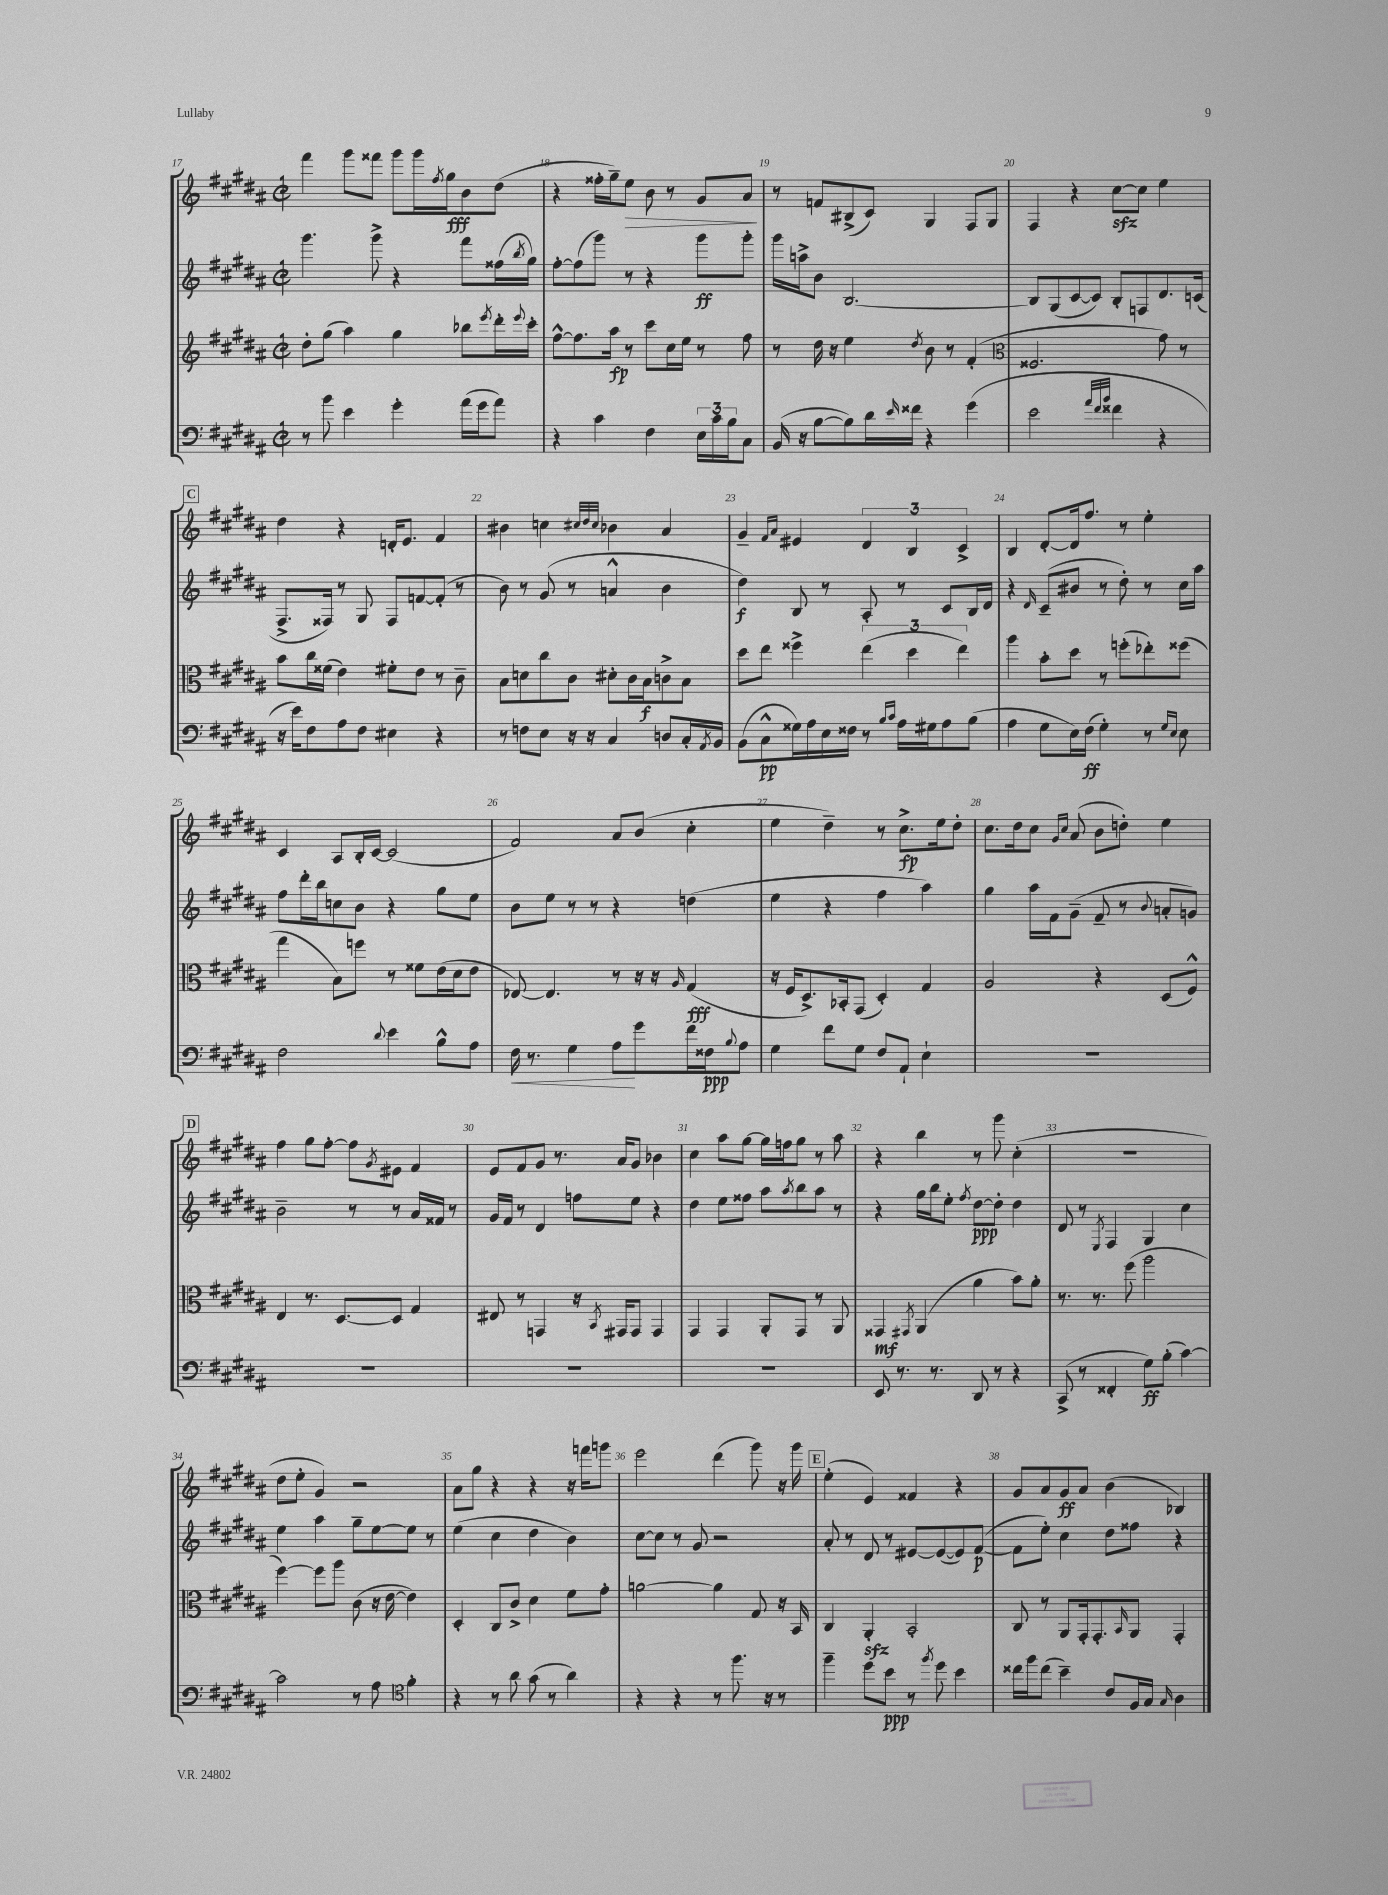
<<
\new StaffGroup <<
\new Staff = "s0" {
    \clef treble \key b \major \defaultTimeSignature \time 2/2
    fis'''4 gis'''8 fisis'''8 gis'''8 gis'''16 \acciaccatura { fis''8 } gis''16\fff b'8 dis''8( |
    r4 fisis''16-. gis''16--) e''8\> b'8 r8 gis'8 ais'8\! |
    r8 f'8 bis8->( cis'8) gis4 fis8 gis8 |
    fis4 r4 cis''8~\sfz cis''8 e''4 |
    \mark \markup { \box "C" } dis''4 r4 d'16-. e'8. fis'4 |
    bis'4 c''4 \grace { cis''32 dis''32 cis''32 } bes'4 ais'4 |
    gis'4-- \grace { fis'16 ais'16 } eis'4 \tuplet 3/2 { dis'4 b4 cis'4-> } |
    b4 dis'8~-. dis'16 fis''8. r8 e''4-. |
    cis'4 ais8 b16-. cis'16~ cis'2( |
    fis'2) ais'8 b'8( cis''4-. |
    e''4 dis''4--) r8 cis''8.->\fp e''16 dis''8-. |
    cis''8. dis''16 cis''8 \grace { gis'16 cis''16 } ais'8( b'8 d''8-.) e''4 |
    \mark \markup { \box "D" } fis''4 gis''8 fis''8~-. fis''8 \acciaccatura { gis'8 } eis'8 fis'4 |
    e'8 fis'8 gis'8 r8. ais'16 gis'8 bes'4 |
    cis''4 ais''8 gis''8~ gis''16 f''16 gis''8 r8 ais''8 |
    r4 b''4 r8 gis'''8 cis''4-.( |
    R1 |
    dis''8 e''8-. gis'4) r2 |
    ais'8 gis''8 r4 r4 r16 f'''16 g'''8 |
    e'''2 dis'''4( gis'''8) r16 gis'''16 |
    \mark \markup { \box "E" } e''4-.( e'4) fisis'4 r4 |
    gis'8 ais'8 gis'8\ff ais'8 b'4( bes4) \bar "|." |
}
\new Staff = "s1" {
    \clef treble \key b \major \defaultTimeSignature \time 2/2
    gis'''4. gis'''8-> r4 fis'''8 fisis''16( \acciaccatura { b''8 } gis''16) |
    fis''8~-. fis''8( gis'''8) r8 r4 gis'''8\ff gis'''8-. |
    gis'''16 a''16-> b'8 b2.~ |
    b8 gis8( cis'8~ cis'8) b8-. f8 dis'8. c'16( |
    \mark \markup { \box "C" } fis8.-> fisis16) r8 gis8 fisis8 f'8~ f'8-.( r8 |
    b'8) r8 gis'8( r8 a'4-^ b'4 |
    dis''4\f) b8 r8 ais8-. r8 cis'8 b16 dis'16 |
    r4 \grace { dis'16 } cis'8--( bis'8 r8 dis''8-.) r8 cis''16 ais''16 |
    fis''8 dis'''16-. b''16 c''8 b'8 r4 gis''8 e''8 |
    b'8 e''8 r8 r8 r4 d''4( |
    e''4 r4 fis''4 ais''4) |
    gis''4 ais''16 fis'16 gis'8--( fis'8-- r8 \appoggiatura { b'8 } a'8-. g'8) |
    \mark \markup { \box "D" } b'2-- r8 r8 ais'16 fisis'16 r8 |
    gis'16 fis'16 r8 dis'4 f''8 e''8 r4 |
    dis''4 e''8 fisis''8 ais''8 \acciaccatura { ais''8 } b''8 ais''8 r8 |
    r4 gis''16 b''16 e''8-. \acciaccatura { fis''8 } dis''8~\ppp dis''8-. dis''4 |
    dis'8 r8 \acciaccatura { e8 } fis4 gis4 cis''4 |
    e''4 ais''4 gis''8-- e''8~ e''8 r8 |
    e''4( cis''4 dis''4 b'4) |
    cis''8~ cis''8 r8 gis'8 r2 |
    \mark \markup { \box "E" } ais'8-. r8 dis'8 r8 eis'8~ eis'8~( eis'8) fis'8~\p( |
    fis'8 e''8-.) cis''4 dis''8 fisis''8 r4 \bar "|." |
}
\new Staff = "s2" {
    \clef treble \key b \major \defaultTimeSignature \time 2/2
    dis''8-. gis''8( ais''4) gis''4 bes''8 \acciaccatura { e'''8 } dis'''16-. \appoggiatura { e'''8 } cis'''16-. |
    fis''8~-^ fis''8. ais''16\fp r8 cis'''8 cis''16 e''16 r8 fis''8 |
    r8 dis''16 r16 e''4 \acciaccatura { dis''8 } b'8 r8 fis'4-.( |
    \clef alto fisis2. gis'8) r8 |
    \mark \markup { \box "C" } b'8 cis''16 fisis'16( e'4) fis'8-. e'8 r8 cis'8-- |
    b8 d'8 cis''8 cis'8 dis'8-. cis'16 b16\f c'8-> b8 |
    dis''8 e''8 fisis''4-> \tuplet 3/2 { e''4( dis''4 e''4) } |
    ais''4 b'8-. dis''8 r8 f''8-.( ees''8-.) fisis''8( |
    gis''4 b8) f''8 r8 fisis'8 e'16( dis'16 e'8 |
    ees8~) ees4. r8 r16 r16 \grace { ais16 } gis4\fff( |
    r16 fis16 dis8.->) bes,16-. gis,8( dis4-.) gis4 |
    ais2 r4 dis8( fis8-^) |
    \mark \markup { \box "D" } e4 r8. dis8.~ dis8 gis4 |
    eis8 r8 g,4 r16 \acciaccatura { b,8 } gis,16 gis,8 gis,4 |
    gis,4 gis,4 ais,8-. gis,8 r8 ais,8 |
    gisis,4\mf \acciaccatura { gis,8 } ais,4( ais'4 b'8) ais'8-. |
    r8. r8. fis''8( ais''2 |
    fis''4~) fis''8 ais''8 cis'8( r16 e'16~ e'4) |
    dis4-. cis8 cis'8-> dis'4 fis'8 gis'8-. |
    a'2~ a'4 gis8 r16 b,16 |
    \mark \markup { \box "E" } cis4 ais,4-.\sfz b,2-. |
    cis8 r8 ais,8 gis,16-. gis,8.-. \grace { b,16 } ais,8 gis,4-. \bar "|." |
}
\new Staff = "s3" {
    \clef bass \key b \major \defaultTimeSignature \time 2/2
    r8 b'8 e'4 gis'4-. ais'16( gis'16 ais'8) |
    r4 cis'4 fis4 \tuplet 3/2 { e16 cis'16 b16 } cis8 |
    b,16( r16 b8~ b8) dis'16 \grace { e'16 } fisis'16 r4 gis'4( |
    e'2 \grace { ais'32 fis'32 b'32 } fisis'4 r4 |
    \mark \markup { \box "C" } r16 e'16) fis8 ais8 fis8 eis4 r4 |
    r8 f8 e8 r16 r16 cis4 d8 cis16-. \acciaccatura { ais,8 } b,16 |
    b,8( cis8-^\pp gisis16) ais16 e16 fisis16 r8 \grace { b16 cis'16 } ais16 gis16 ais8 b8( |
    ais4 gis8 e16) fis16\ff( gis4-.) r8 \grace { gis16 e16 } e8 |
    fis2 \appoggiatura { dis'8 } e'4 b8-^ ais8 |
    fis16\< r8. gis4 ais8\! gis'8 fis'16 fisis16\ppp \appoggiatura { b8 } ais8 |
    gis4 fis'8 gis8 fis8 ais,8-! e4-! |
    R1 |
    \mark \markup { \box "D" } R1 |
    R1 |
    R1 |
    e,8 r8. r8. dis,8 r8 r4 |
    cis,8->( r8 fisis,4-. gis8\ff) b8-.( cis'4~) |
    cis'2 r8 ais8 \clef tenor fis'4-. |
    r4 r8 ais'8 gis'8( r8 ais'4) |
    r4 r4 r8 fis''8. r16 r8 |
    \mark \markup { \box "E" } fis''4-- dis''8 b'8\ppp r8 \acciaccatura { fis''8 } dis''8 b'4 |
    cisis''16 fis''16 cisis''8( b'4--) cis'8 fis16 gis16 \grace { gis16 } ais4 \bar "|." |
}
>>
>>
\layout { \context { \Score currentBarNumber = #17 \override BarNumber.break-visibility = ##(#f #t #t) barNumberVisibility = #all-bar-numbers-visible } }
